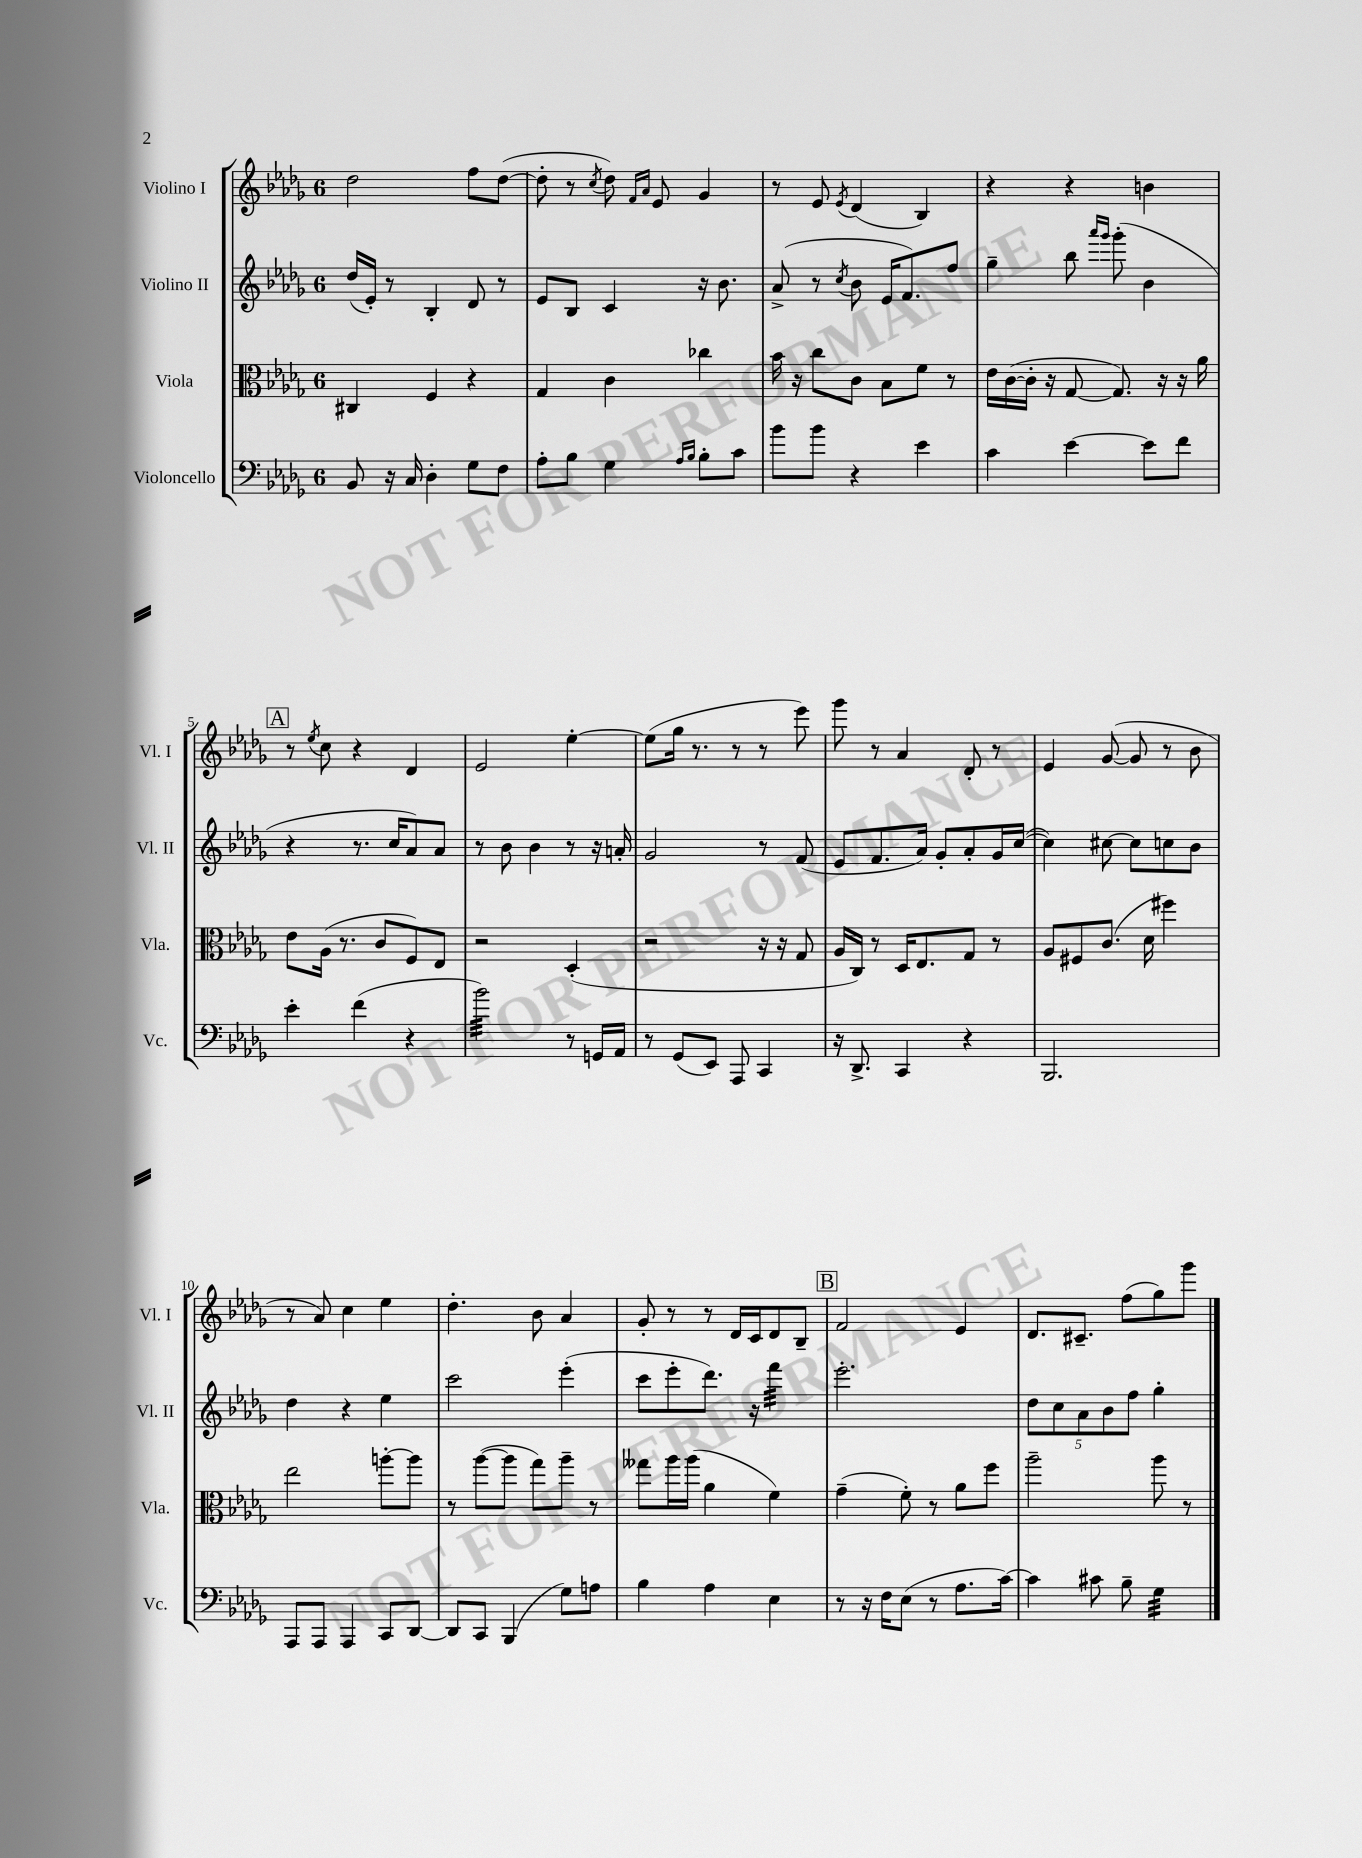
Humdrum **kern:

**kern	**kern	**kern	**kern
*staff4	*staff3	*staff2	*staff1
*clefF4	*clefC3	*clefG2	*clefG2
*k[b-e-a-d-g-]	*k[b-e-a-d-g-]	*k[b-e-a-d-g-]	*k[b-e-a-d-g-]
*M6/8	*M6/8	*M6/8	*M6/8
8BB-	4C#	(16dd-	2dd-
.	.	16e-')	.
16r	.	8r	.
16C	.	.	.
4D-'	4F	4B-'	.
8G-	4r	8d-	8ff
8F	.	8r	([8dd-
=	=	=	=
8A-'	4G-	8e-	8dd-']
8B-	.	8B-	8r
.	.	.	8qcc
4G-	4c	4c	8dd-)
.	.	.	16qqf
.	.	.	16qqa-
.	.	.	8e-
16qqA-	.	.	.
16qqB-	.	.	.
8B-'	4cc-	16r	4g-
.	.	8.b-	.
8c	.	.	.
=	=	=	=
8b-	16b-	(8a-^	8r
.	16r	.	.
8b-	8cc	8r	8e-
.	.	8qcc	8qe-
4r	8c	8b-	(4d-
.	8B-	16e-	.
.	.	8.f)	.
4e-	8f	.	4B-)
.	8r	8ff	.
=	=	=	=
4c	16e-	4gg-~	4r
.	([16c	.	.
.	16c']	.	.
.	16r	.	.
[4e-	[8G-	8bb-	4r
.	.	16qqaaa-	.
.	.	16qqggg-	.
.	8.G-])	(8ggg-'	.
8e-]	.	4b-	4b
.	16r	.	.
8f	16r	.	.
.	16a-	.	.
=	=	=	=
4e-'	8e-	4r	8r
.	.	.	8qee-
.	(16A-	.	8cc
.	8.r	.	.
(4f	.	8.r	4r
.	8c	.	.
.	.	16cc	.
4r	8F)	8a-)	4d-
.	8E-	8a-	.
=	=	=	=
2b-)	2r	8r	2e-
.	.	8b-	.
.	.	4b-	.
8r	(4D-'	8r	[4ee-'
16GG	.	16r	.
16AA-	.	16a'	.
=	=	=	=
8r	2r	2g-	(8ee-]
(8GG-	.	.	16gg-
.	.	.	8.r
8EE-)	.	.	.
8AAA-	.	.	8r
4CC	16r	8r	8r
.	16r	.	.
.	8G-	(8f	8eee-)
=	=	=	=
16r	16A-	8e-	8ggg-
8.DD-^	16C)	.	.
.	8r	8.f	8r
4CC	16D-	.	4a-
.	8.E-	16a-)	.
.	.	8g-'	.
4r	8G-	8a-'	8d-'
.	8r	16g-	8r
.	.	([16cc	.
=	=	=	=
2.BBB-	8A-	4cc])	4e-
.	8F#	.	.
.	(8.c	[8cc#	([8g-
.	.	8cc#]	8g-]
.	16d-	.	.
.	4ff#)	8cc	8r
.	.	8b-	8b-
=	=	=	=
8AAA-	2ee-	4dd-	8r
8AAA-	.	.	8a-)
4AAA-	.	4r	4cc
8CC	[8aa'	4ee-	4ee-
[8DD-	8aa]	.	.
=	=	=	=
8DD-]	8r	2ccc	4.dd-'
8CC	([8aa-	.	.
(4BBB-	8aa-]	.	.
.	8gg-)	.	8b-
8G-)	8aa-~	(4eee-'	4a-
8A	8r	.	.
=	=	=	=
4B-	8gg--	8ccc	8g-'
.	16aa-	8eee-'	8r
.	(16aa-	.	.
4A-	4a-	8.ddd-)	8r
.	.	.	16d-
.	.	16r	16c
4E-	4f)	4fff	8d-
.	.	.	8B-~
=	=	=	=
8r	(4g-~	2.eee-'	2f
16r	.	.	.
16F	.	.	.
(8E-	8f')	.	.
8r	8r	.	.
8.A-	8a-	.	4e-
.	8ff	.	.
[16c)	.	.	.
=	=	=	=
4c]	2aa-~	10dd-	8.d-
.	.	10cc	.
.	.	.	8.c#~
.	.	10a-	.
8c#	.	.	.
.	.	10b-	.
8B-~	.	.	(8ff
.	.	10ff	.
4G-	8aa-	4gg-'	8gg-)
.	8r	.	8ggg-
==	==	==	==
*-	*-	*-	*-
